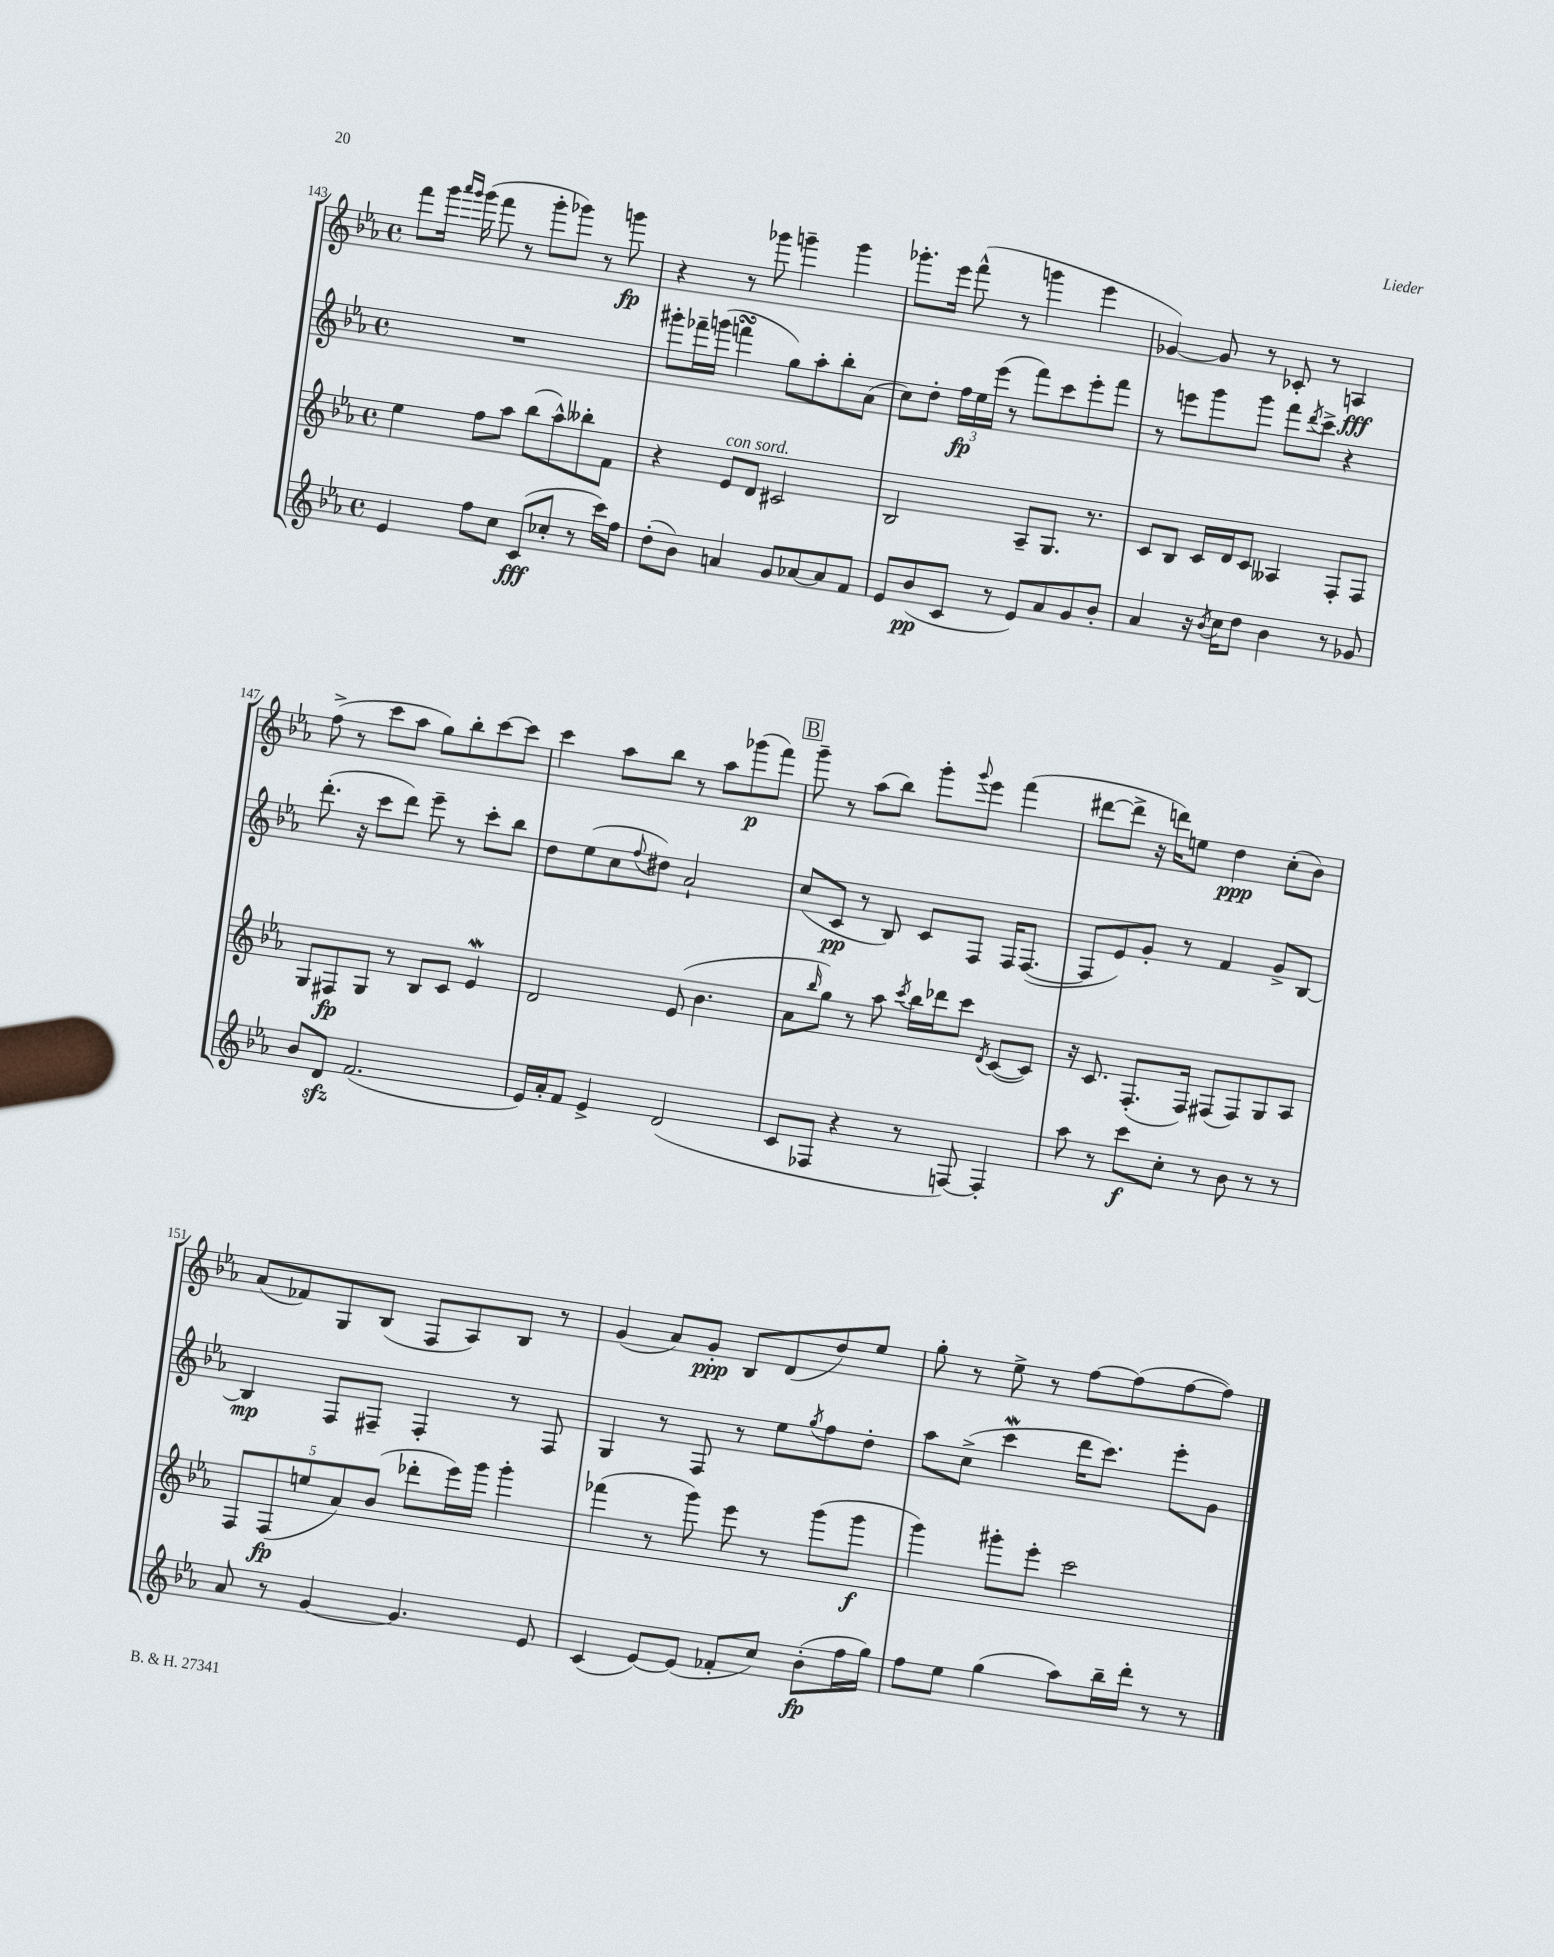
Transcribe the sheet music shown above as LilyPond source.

<<
\new StaffGroup <<
\new Staff = "s0" {
    \clef treble \key ees \major \defaultTimeSignature \time 4/4
    f'''8 g'''16 \grace { aes'''16 g'''16 } g'''16( f'''8 r8 g'''8-. ges'''8) r8 g'''8\fp |
    r4 r8 ges'''8 g'''4-- g'''4 |
    ges'''8.-. ees'''16 f'''8-^( r8 g'''4 ees'''4 |
    ges'4~) ges'8 r8 ces'8-. r8 a4\fff |
    f''8->( r8 c'''8 aes''8 g''8) bes''8-. c'''8~ c'''8 |
    c'''4 aes''8 bes''8 r8 aes''8 ges'''8\p( f'''8) |
    \mark \markup { \box "B" } g'''8-- r8 aes''8( bes''8) g'''8-. \appoggiatura { g'''8 } ees'''8 f'''4( |
    dis'''8~ dis'''8-> r16 d'''16) e''8 d''4\ppp c''8-.( bes'8) |
    aes'8( fes'8) g8 bes8( f8 aes8) bes8 r8 |
    g'4( aes'8) g'8-.\ppp bes8 d'8( d''8) ees''8 |
    g''8-. r8 ees''8-> r8 f''8~ f''8( f''8~ f''8) \bar "|." |
}
\new Staff = "s1" {
    \clef treble \key ees \major \defaultTimeSignature \time 4/4
    R1 |
    gis'''8-. fes'''16-- g'''16( f'''4\turn g''8) aes''8-. bes''8-. aes'8( |
    c''8) d''8-. \tuplet 3/2 { f''16\fp ees''16 ees'''16( } r8 f'''8) c'''8 ees'''8-. f'''8 |
    r8 e'''8 g'''8 g'''8 f'''8 \acciaccatura { d'''8 } c'''8-> r4 |
    d'''8.-.( r16 c'''8 d'''8) ees'''8-- r8 c'''8-. bes''8 |
    d''8 ees''8( c''8 \appoggiatura { f''8 } dis''8) aes'2-! |
    \mark \markup { \box "B" } c''8( c'8\pp r8 bes8) c'8 f8 f16 f8.~( |
    f8 ees'8) g'8-. r8 f'4 g'8-> bes8~ |
    bes4\mp f8 fis8-- fis4-. r8 fis8 |
    g4 r8 f8 r8 ees''8 \acciaccatura { g''8 } f''8 d''8-. |
    aes''8 c''8->( c'''4\mordent d'''16 c'''8.) ees'''8-. g'8 \bar "|." |
}
\new Staff = "s2" {
    \clef treble \key ees \major \defaultTimeSignature \time 4/4
    ees''4 f''8 aes''8 bes''8( aes''8-^) beses''8-. f'8 |
    r4 ees'8^\markup { \italic "con sord." } d'8 cis'2 |
    bes2 aes8-- g8. r8. |
    c'8 bes8 c'16 d'16 c'8 aeses4 f8-. f8 |
    g8 fis8\fp g8 r8 bes8 c'8 ees'4\mordent |
    d'2 ees'8( bes'4. |
    \mark \markup { \box "B" } aes'8 \grace { bes''16 } g''8) r8 aes''8 \acciaccatura { c'''8 } bes''16 des'''16 c'''8 \acciaccatura { d'8 } c'8~( c'8) |
    r16 c'8. f8.-.( f16) fis8( fis8) g8 aes8 |
    \tuplet 5/4 { f8 f8\fp( e''8 aes'8) bes'8( } des'''8-. ees'''16) g'''16 g'''4-. |
    fes'''4( r8 g'''8) ees'''8 r8 g'''8( g'''8\f |
    g'''4) gis'''8-. ees'''8-. c'''2 \bar "|." |
}
\new Staff = "s3" {
    \clef treble \key ees \major \defaultTimeSignature \time 4/4
    ees'4 f''8 c''8 c'8\fff( ces''8-. r8 c'''16) f''16 |
    d''8-.( bes'8) a'4 g'8 aes'8~ aes'8 f'8 |
    ees'8 bes'8\pp( c'8 r8 ees'8) aes'8 g'8 bes'8-. |
    aes'4 r16 \acciaccatura { bes'8 } c''16 d''8 bes'4 r8 ges'8 |
    bes'8 d'8\sfz f'2.( |
    ees'16) aes'16-. f'8 ees'4-> d'2( |
    \mark \markup { \box "B" } c'8 fes8 r4 r8 f8~) f4-. |
    aes''8 r8 c'''8\f c''8-. r8 bes'8 r8 r8 |
    aes'8 r8 g'4~ g'4. ees'8 |
    c'4( ees'8~) ees'8( fes'8-. c''8) bes'8-.\fp( f''16 g''16) |
    f''8 ees''8 g''4( aes''8) bes''16-- d'''16-. r8 r8 \bar "|." |
}
>>
>>
\layout { \context { \Score currentBarNumber = #143 } }
